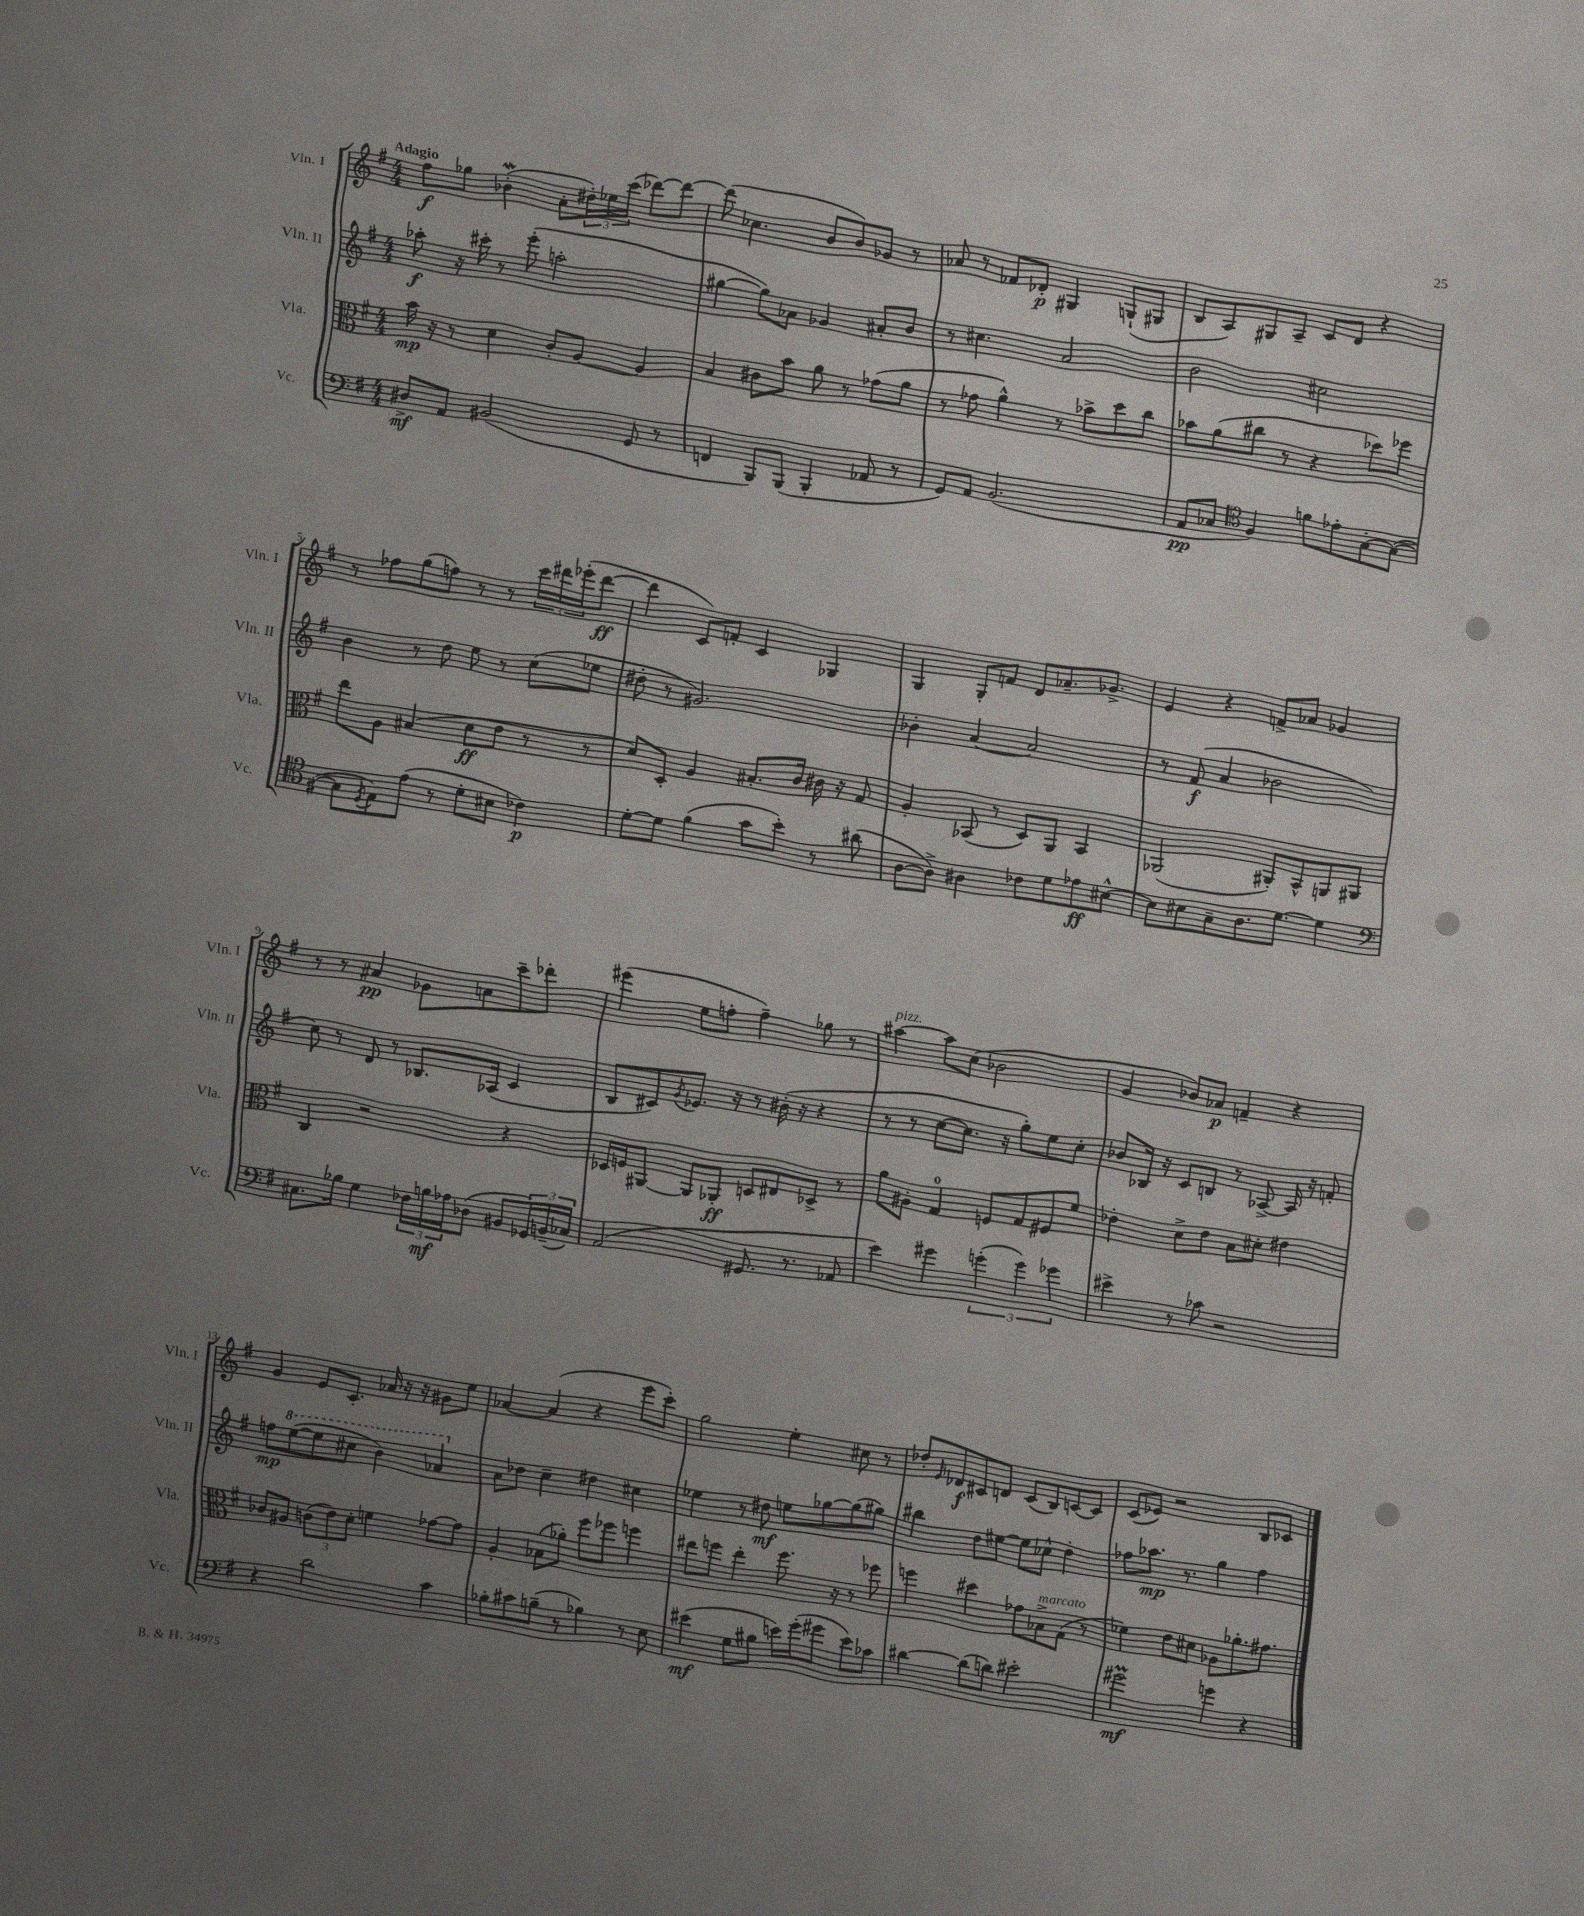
<<
\new StaffGroup <<
\new Staff = "s0" \with { instrumentName = "Vln. I" shortInstrumentName = "Vln. I" } {
    \clef treble \key g \major \numericTimeSignature \time 4/4 \tempo "Adagio"
    fis''8\f ges''8 bes'4-.\mordent( a'8-. \tuplet 3/2 { dis''16-.) ees''16 c'''16( } des'''8~) des'''8~ |
    des'''8( ces''4. b'8 b'8) ges'8 r8 |
    aes'8 r8 fes'8 des'8-.\p gis4 g8-!( gis8 |
    b8 a8) gis8 a8-- c'8 d'8 r4 |
    r8 fes''8 g''8( f''8) r8 r8 \tuplet 3/2 { c'''16 dis'''16 ees'''16-.( } dis'''8~\ff |
    dis'''4 c'8) f'8-. c'4 ges4 |
    g4 g8-. f'8 d'8 aes'8.-- ges'8.-> |
    e'4 r4 f'8-> aes'8 ges'4 |
    r8 r8 ais'4\pp ges'8 a'8 c'''8-- des'''8-. |
    eis'''4( e''8 f''8-. f''4--) ges''8 r8 |
    ais''4~^\markup { \italic "pizz." } ais''8 c''8( bes'2 |
    g'4 bes'8) aes'8\p f'4-- r4 |
    g'4 e'8 c'8.-. aes'16 r16 r16 gis'8 e''8 |
    aes'4~ aes'4( r4 e'''8 c'''8-.) |
    g''2 e''4-. cis''8 r8 |
    des''8-. \grace { e'16 } des'8\f cis'8 d'8 cis'8( b8) c'8~ c'8 |
    c'8( ees'8) r2 b8 ces'8 \bar "|." |
}
\new Staff = "s1" \with { instrumentName = "Vln. II" shortInstrumentName = "Vln. II" } {
    \clef treble \key g \major \numericTimeSignature \time 4/4
    aes''8-.\f r16 cis'''16-. r8 e'''8-.( a''2-. |
    gis''4~ gis''8) aes'8 ges'4 ais'8-. b'8 |
    r8 cis''4. a'2 |
    b'2 cis''2 |
    b'4 r8 d''8 e''8 r8 c''8( ees''8 |
    dis''8-. r8 gis'2.) |
    bes'4-. a'4~ a'2 |
    r8 fis'8\f( a'4 bes'2 |
    c''8) r8 d'8 r8 bes8. aes16( c'4 |
    b8 cis'8) \acciaccatura { g'8 } ees'8. r16 r8 bis'16-.( r16 r4 |
    r8 r8 c''8~ c''8. r16 g''8-.) e''8 c''8-. |
    bes'8 bes16 r16 c'8 b8 r8 aes8~-> aes16 r16 f'8-. |
    f''8\mp \ottava #1 e'''8~( e'''8 cis'''8 b''4) aes''4 \ottava #0 |
    a'8 des''8 c''4-- dis''4 cis''4 |
    ees''4 r8 dis''8\mf e''8 ges''8~ ges''8( gis''8) |
    bis''4 d''8 eis''8~ eis''8 ces''8-^ d''4-. |
    fes''8 aes''8.\mp r8. g''4 fes''4 \bar "|." |
}
\new Staff = "s2" \with { instrumentName = "Vla." shortInstrumentName = "Vla." } {
    \clef alto \key g \major \numericTimeSignature \time 4/4
    b'16\mp r16 r8 d'4 c'8-. a8~ a4 |
    b4 cis'8 b'8 a'8 r8 ges'8( a'8 |
    r8 ges'8 a'4-^) r8 bes'8-> d''8 c''8 |
    bes'8 a'8( cis''8 r8 r4 des''8) fes''8 |
    e''8 a8 bis4( d'8\ff e'8 r8 r8 |
    d'8) d8-. a4 bis8.-. c'16 cis'16 r16 g8 |
    a4-. bes,8( r8 d8) a,8 bes,4 |
    aes,2( ais,8-.) b,8-^ a,8 ais,8 |
    c4 r2 r4 |
    des16 f16 ais,8~ ais,8 aes,8-.\ff d8 eis8 des8-> r8 |
    a'8 ais8-. g4-0 f8 g8 fis8 fis'8 |
    ees'4-. d'8-> ees'8 b8 dis'8-. eis'4 |
    ces'8 ais8 \tuplet 3/2 { c'8( e'8) d'8-. } f'4 ges'8~ ges'8 |
    a4-. bes8( aes'8-.) fis''8 fes''8 f''4 |
    eis''8 f''8 eis''4-. f''8. r16 r8 fes''8 |
    f''4 dis''4 ges'8 bes8->^\markup { \italic "marcato" } g8( r8 |
    fes'4) e'8 dis'8 aes8 aes'8.-. gis'8. \bar "|." |
}
\new Staff = "s3" \with { instrumentName = "Vc." shortInstrumentName = "Vc." } {
    \clef bass \key g \major \numericTimeSignature \time 4/4
    dis8->\mf a,8 bis,2( g,8 r8 |
    f,4 b,,8) b,,8( b,,4-. aes,8 r8 |
    g,8) a,8 b,2.( |
    a,8\pp ces8 \clef tenor fis4) f'8 ees'8-. g8~-. g8~( |
    g8 \acciaccatura { d8 } e8) e'8( r8 d'8-. bis8 ces'4\p) |
    d'8~-. d'8 fis'4( g'8 b'8-.) r8 ais'8( |
    a8~ a8->) ais4 ces'8 d'8 ees'8\ff bis8~-^ |
    bis8 bis8 g8-- a8. d'8.~ d'4 |
    \clef bass cis8. bes16 g4 \tuplet 3/2 { fes16 b16\mf aes16 } des8( bis,8 \tuplet 3/2 { ges,16) b,16--( ces16) } |
    a,2( gis,8. r8. aes,8 |
    e'4) gis'4 \tuplet 3/2 { g'4-.( g'4) ges'4 } |
    eis'4-> r8 ces'8 r2 |
    r4 d'2 c'4 |
    bes8-. cis'8 b8--( r8 bes4) r8 e8 |
    eis'4\mf( g8 bis8 e'16) g'16-.( gis'8 e'8) ces'8 |
    dis'4~ dis'8( d'8) eis'2-. |
    gis'2\prall\mf g'4 r4 \bar "|." |
}
>>
>>
